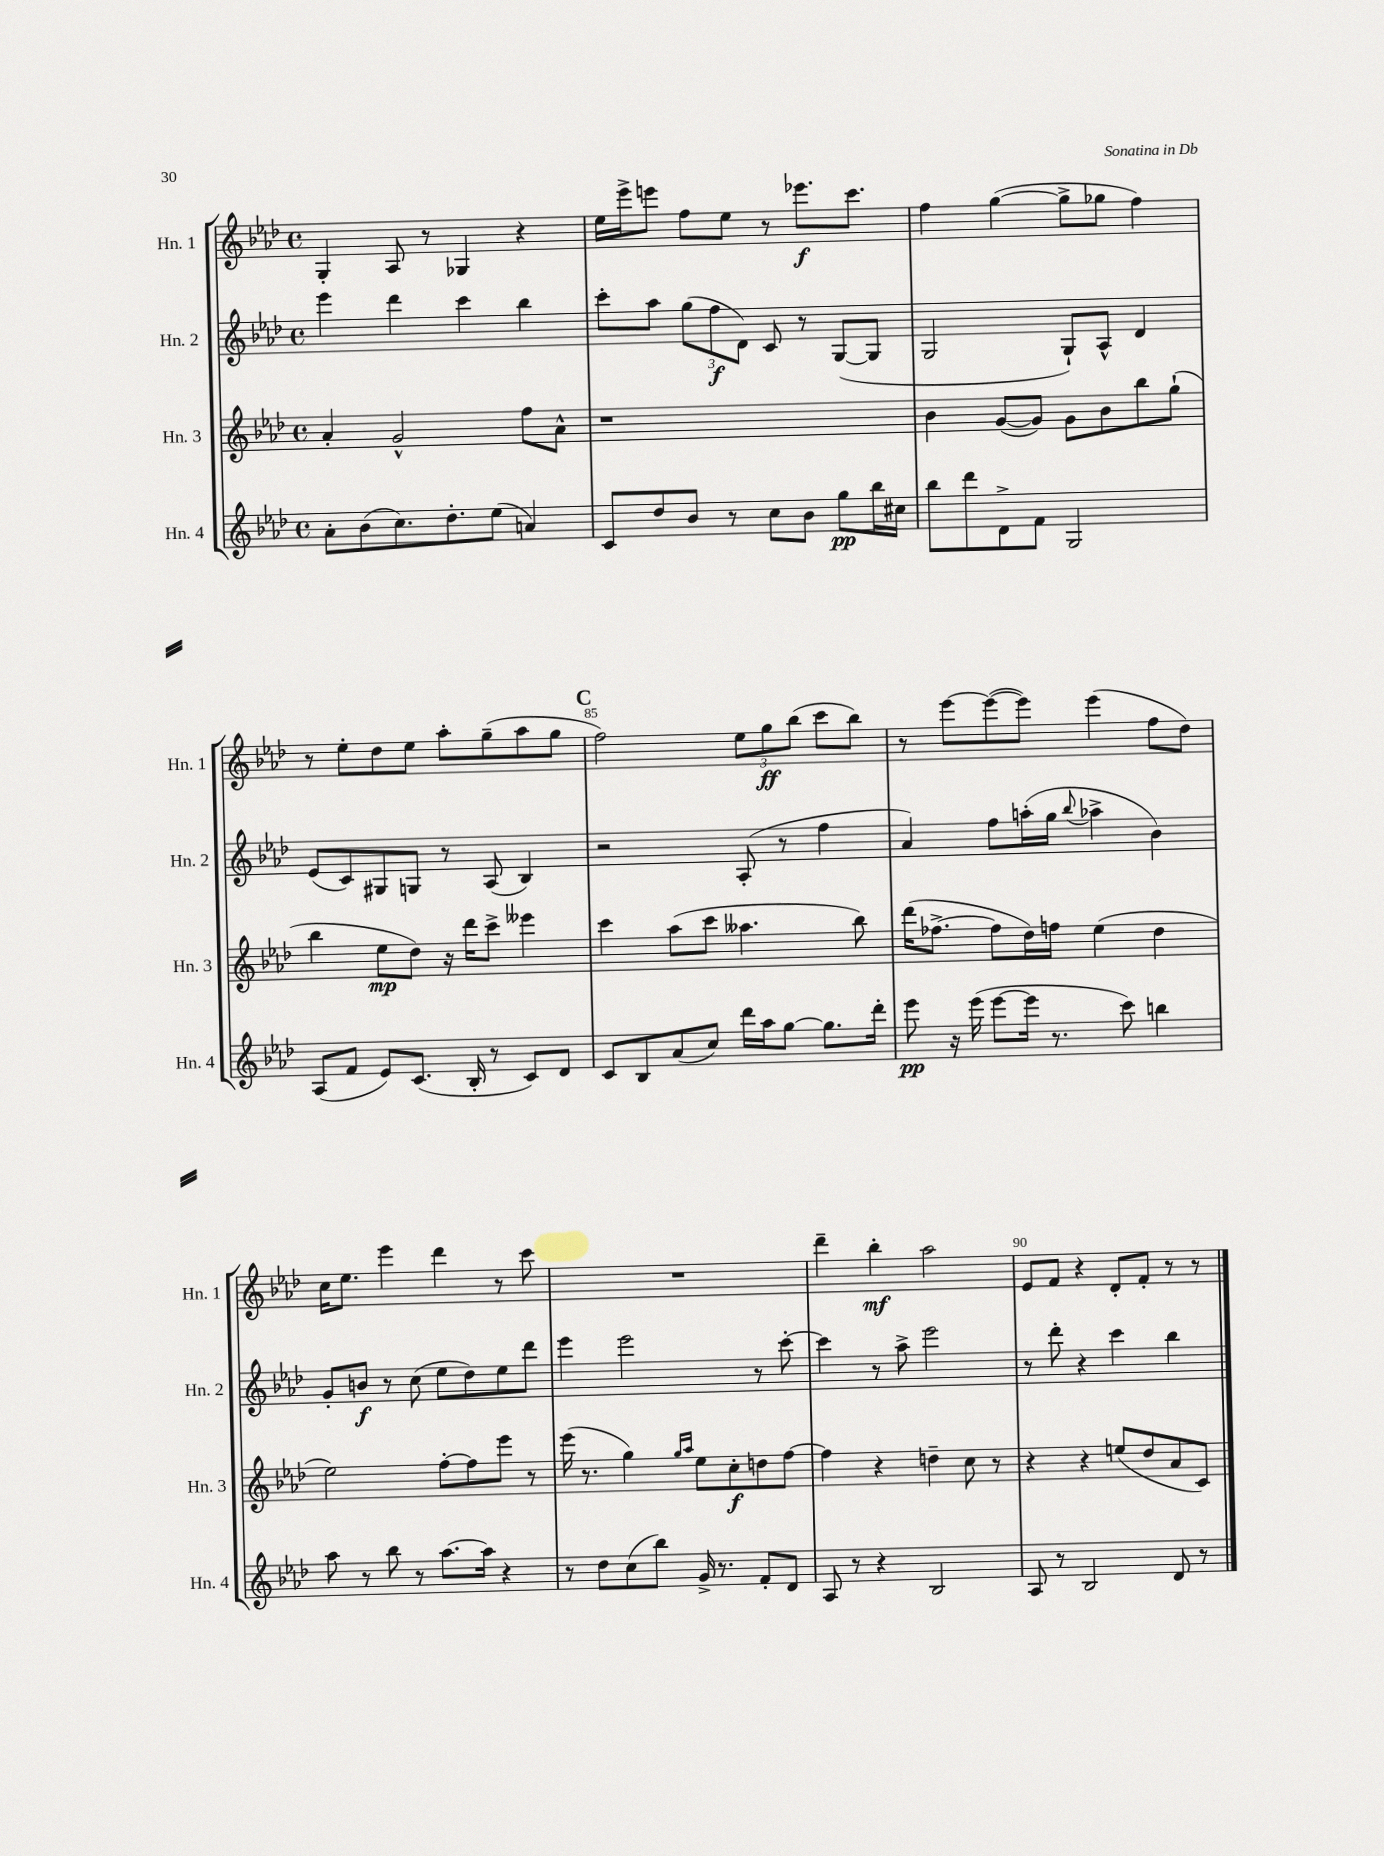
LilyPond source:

<<
\new StaffGroup <<
\new Staff = "s0" \with { instrumentName = "Hn. 1" shortInstrumentName = "Hn. 1" } {
    \clef treble \key aes \major \defaultTimeSignature \time 4/4
    g4-. aes8 r8 ges4 r4 |
    ees''16 ees'''16-> e'''8 f''8 ees''8 r8 ees'''8.\f c'''8. |
    f''4 g''4~( g''8-> ges''8 f''4) |
    r8 ees''8-. des''8 ees''8 aes''8-. g''8--( aes''8 g''8 |
    \mark \markup { \bold "C" } f''2) \tuplet 3/2 { ees''8 g''8\ff bes''8( } c'''8 bes''8) |
    r8 ees'''8~ ees'''8~( ees'''8) ees'''4( f''8 des''8) |
    c''16 ees''8. ees'''4 des'''4 r8 c'''8 |
    R1 |
    des'''4-- bes''4-.\mf aes''2 |
    ees'8 f'8 r4 des'8-. f'8-. r8 r8 \bar "|." |
}
\new Staff = "s1" \with { instrumentName = "Hn. 2" shortInstrumentName = "Hn. 2" } {
    \clef treble \key aes \major \defaultTimeSignature \time 4/4
    ees'''4 des'''4 c'''4 bes''4 |
    c'''8-. aes''8 \tuplet 3/2 { g''8( f''8\f des'8) } c'8 r8 g8~( g8 |
    g2 g8-!) aes8-^ des'4 |
    ees'8( c'8) gis8 g8 r8 aes8( bes4) |
    \mark \markup { \bold "C" } r2 aes8-.( r8 f''4 |
    aes'4) f''8 a''16-.( g''16 \appoggiatura { bes''8 } aes''4-> bes'4) |
    g'8-. b'8\f r8 c''8( ees''8 des''8) ees''8 des'''8 |
    ees'''4 ees'''2 r8 c'''8~-. |
    c'''4 r8 aes''8-> ees'''2 |
    r8 des'''8-. r4 c'''4 bes''4 \bar "|." |
}
\new Staff = "s2" \with { instrumentName = "Hn. 3" shortInstrumentName = "Hn. 3" } {
    \clef treble \key aes \major \defaultTimeSignature \time 4/4
    aes'4-. g'2-^ f''8 aes'8-^ |
    r1 |
    bes'4 g'8~( g'8) g'8 bes'8 bes''8 g''8-!( |
    bes''4 ees''8\mp des''8) r16 des'''16 c'''8-> eeses'''4 |
    \mark \markup { \bold "C" } c'''4 aes''8( c'''8 aeses''4. bes''8) |
    des'''16( fes''8.~-> fes''8 des''16) f''16 ees''4( des''4 |
    ees''2) f''8~-. f''8 ees'''8 r8 |
    ees'''16( r8. g''4) \grace { g''16 aes''16 } ees''8 c''8-.\f d''8 f''8~ |
    f''4 r4 d''4-- c''8 r8 |
    r4 r4 e''8( des''8 aes'8 c'8) \bar "|." |
}
\new Staff = "s3" \with { instrumentName = "Hn. 4" shortInstrumentName = "Hn. 4" } {
    \clef treble \key aes \major \defaultTimeSignature \time 4/4
    aes'8-. bes'8( c''8.) des''8.-. ees''8( a'4) |
    c'8 des''8 bes'8 r8 c''8 bes'8 g''8\pp bes''16 cis''16 |
    bes''8 des'''8 des'8-> f'8 g2 |
    aes8( f'8 ees'8) c'8.( bes16-. r8 c'8) des'8 |
    \mark \markup { \bold "C" } c'8 bes8 aes'8( c''8) des'''16 aes''16 g''8~ g''8. des'''16-. |
    ees'''8\pp r16 ees'''16( ees'''8~ ees'''16 r8. c'''8) b''4 |
    aes''8 r8 bes''8 r8 aes''8.~ aes''16 r4 |
    r8 des''8 c''8( bes''8) g'16-> r8. f'8-. des'8 |
    aes8 r8 r4 bes2 |
    aes8 r8 bes2 des'8 r8 \bar "|." |
}
>>
>>
\layout { \context { \Score currentBarNumber = #81 \override BarNumber.break-visibility = ##(#f #t #t) barNumberVisibility = #(every-nth-bar-number-visible 5) } }
